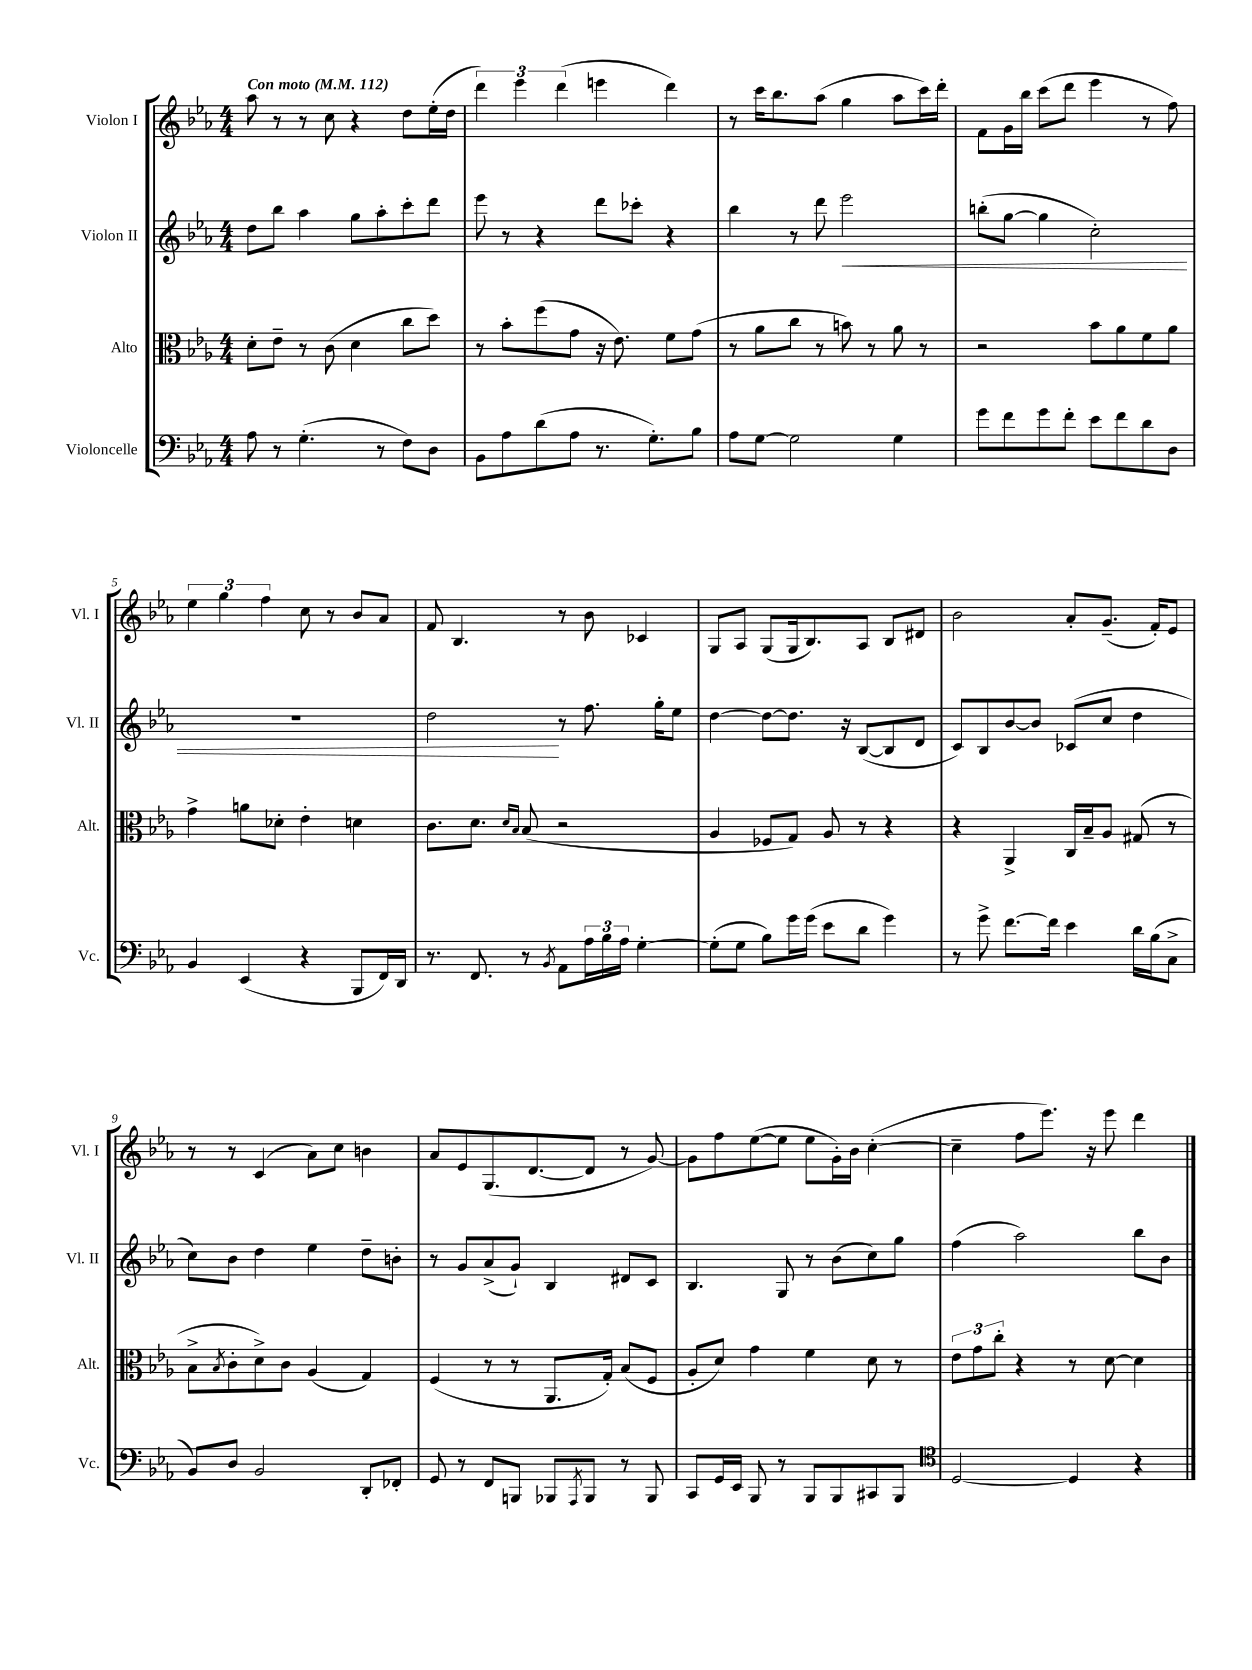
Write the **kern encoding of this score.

**kern	**kern	**kern	**dynam	**kern
*part4	*part3	*part2	*part2	*part1
*staff4	*staff3	*staff2	*staff2	*staff1
*I"Violoncelle	*I"Alto	*I"Violon II	*	*I"Violon I
*I'Vc.	*I'Alt.	*I'Vl. II	*	*I'Vl. I
*clefF4	*clefC3	*clefG2	*	*clefG2
*k[b-e-a-]	*k[b-e-a-]	*k[b-e-a-]	*	*k[b-e-a-]
*M4/4	*M4/4	*M4/4	*	*M4/4
*MM112	*MM112	*MM112	*	*MM112
=1	=1	=1	=1	=1
!	!	!	!	!LO:TX:a:B:t=Con moto
8A-\	8d'\L	8dd\L	.	8aa-\
8r	8e-~\J	8bb-\J	.	8r
(4.G'\	8r	4aa-\	.	8r
.	(8c\	.	.	8cc\
.	4d\	8gg\L	.	4r
8r	.	8aa-'\	.	.
8F\L)	8cc\L	8ccc'\	.	8dd\L
8D\J	8dd\J)	8ddd\J	.	(16ee-'\L
.	.	.	.	16dd\JJ
=2	=2	=2	=2	=2
8BB-\L	8r	8eee-\	.	6ddd\)
8A-\	8b-'\L	8r	.	.
.	.	.	.	6eee-\
(8d\	(8ff\	4r	.	.
.	.	.	.	(6ddd\
8A-\J	8g\J	.	.	.
8.r	16r	8ddd\L	.	4eeen\
.	8.e-\)	.	.	.
.	.	8ccc-X'\J	.	.
8.G'\L)	.	.	.	.
.	8f\L	4r	.	4ddd\)
8B-\J	(8g\J	.	.	.
=3	=3	=3	=3	=3
8A-\L	8r	4bb-\	.	8r
[8G\J	8a-\L	.	.	16ccc\KL
.	.	.	.	8.bb-\
2G\]	8cc\J	8r	.	.
.	8r	8ddd\	.	(8aa-\J
!	!	!	!LO:HP:b	!
.	8bn\)	2eee-\	<	4gg\
.	8r	.	.	.
4G\	8a-\	.	.	8aa-\L
.	8r	.	.	16ccc\L)
.	.	.	.	16ddd'\JJ
=4	=4	=4	=4	=4
8g\L	2r	(8bbn'\L	.	8f\L
8f\	.	[8gg\J	.	16g\L
.	.	.	.	16bb-\JJ
8g\	.	4gg\]	.	(8ccc\L
8f'\J	.	.	.	8ddd\J
8e-\L	8b-\L	2cc'\)	.	4eee-\
8f\	8a-\	.	.	.
8d\	8f\	.	.	8r
8D\J	8a-\J	.	.	8ff\)
!!LO:LB:g=z
=5	=5	=5	=5	=5
4BB-/	4g^\	1r	.	6ee-\
.	.	.	.	6gg\
(4EE-/	8an\L	.	.	.
.	.	.	.	6ff\
.	8d-X'\J	.	.	.
4r	4e-'\	.	.	8cc\
.	.	.	.	8r
8BBB-/L	4dn\	.	.	8b-/L
16FF/L)	.	.	.	8a-/J
16DD/JJ	.	.	.	.
=6	=6	=6	=6	=6
8.r	8.c\L	2dd\	.	8f/
.	.	.	.	4.B-/
8.FF/	8.d\J	.	.	.
.	16qqd/LL	.	.	.
.	16qqB-/JJ	.	.	.
8r	(8B-/	.	.	.
8qBB-/	.	.	.	.
8AA-\L	2r	8r	[	8r
24A-\L	.	8.ff\	.	8b-\
24B-\	.	.	.	.
24A-\JJ	.	.	.	.
[4G'\	.	.	.	4c-X/
.	.	16gg'\KL	.	.
.	.	8ee-\J	.	.
=7	=7	=7	=7	=7
(8G'\L]	4A-/	[4dd\	.	8G/L
8G\J	.	.	.	8A-/J
8B-\L)	8F-X/L	8dd\L_	.	(8G/L
16g\L	8G/J)	8.dd\J]	.	16G/k
(16g\JJ	.	.	.	8.B-/)
8e-\L	8A-/	.	.	.
.	.	16r	.	.
8d\J	8r	([8B-/L	.	8A-/J
4g\)	4r	8B-/]	.	8B-/L
.	.	8d/J	.	8d#X/J
=8	=8	=8	=8	=8
8r	4r	8c/L)	.	2b-\
8g^\	.	8B-/	.	.
[8.f\L	4AA-^/	[8b-/	.	.
.	.	8b-/J]	.	.
16f\Jk]	.	.	.	.
4e-\	16C/LL	(8c-X/L	.	8a-'/L
.	16B-~/J	.	.	.
.	8A-/J	8cc/J	.	(8.g~/J
16d\LL	(8G#X/	4dd\	.	.
(16B-\J	.	.	.	16f'/KL)
8C^\J	8r	.	.	8e-/J
!!LO:LB:g=z
=9	=9	=9	=9	=9
8BB-/L)	8B-^\L	8cc\L)	.	8r
.	8qB-/	.	.	.
8D/J	8c'\	8b-\J	.	8r
2BB-/	8d^\)	4dd\	.	(4c/
.	8c\J	.	.	.
.	(4A-/	4ee-\	.	8a-\L)
.	.	.	.	8cc\J
8DD'/L	4G/)	8dd~\L	.	4bn\
8FF-X'/J	.	8bn'\J	.	.
=10	=10	=10	=10	=10
8GG/	(4F/	8r	.	8a-/L
8r	.	8g/L	.	8e-/
8FF/L	8r	(8a-^/	.	(8.G/
8BBBn/J	8r	8g`/J)	.	.
.	.	.	.	[8.d/
8BBB-X/L	8.AA-/L	4B-/	.	.
8qAAA-/	.	.	.	.
8BBB-/J	.	.	.	8d/J]
.	16G'/Jk)	.	.	.
8r	(8B-/L	8d#X/L	.	8r
8BBB-/	8F/J	8c/J	.	[8g/)
=11	=11	=11	=11	=11
8CC/L	8A-'/L	4.B-/	.	8g\L]
16GG/L	8d/J)	.	.	8ff\
16EE-/JJ	.	.	.	.
8BBB-/	4g\	.	.	([8ee-\
8r	.	8G/	.	8ee-\J]
8BBB-/L	4f\	8r	.	8ee-\L
8BBB-/	.	(8b-\L	.	16g'\L)
.	.	.	.	16b-\JJ
8CC#X/	8d\	8cc\)	.	([4cc'\
8BBB-/J	8r	8gg\J	.	.
=12	=12	=12	=12	=12
*clefC4	*	*	*	*
[2D/	12e-\L	(4ff\	.	4cc~\]
.	12g\	.	.	.
.	12cc'\J	.	.	.
.	4r	2aa-\)	.	8ff\L
.	.	.	.	8.eee-\J)
4D/]	8r	.	.	.
.	.	.	.	16r
.	[8d\	.	.	8eee-\
4r	4d\]	8bb-\L	.	4ddd\
.	.	8b-\J	.	.
==	==	==	==	==
*-	*-	*-	*-	*-
